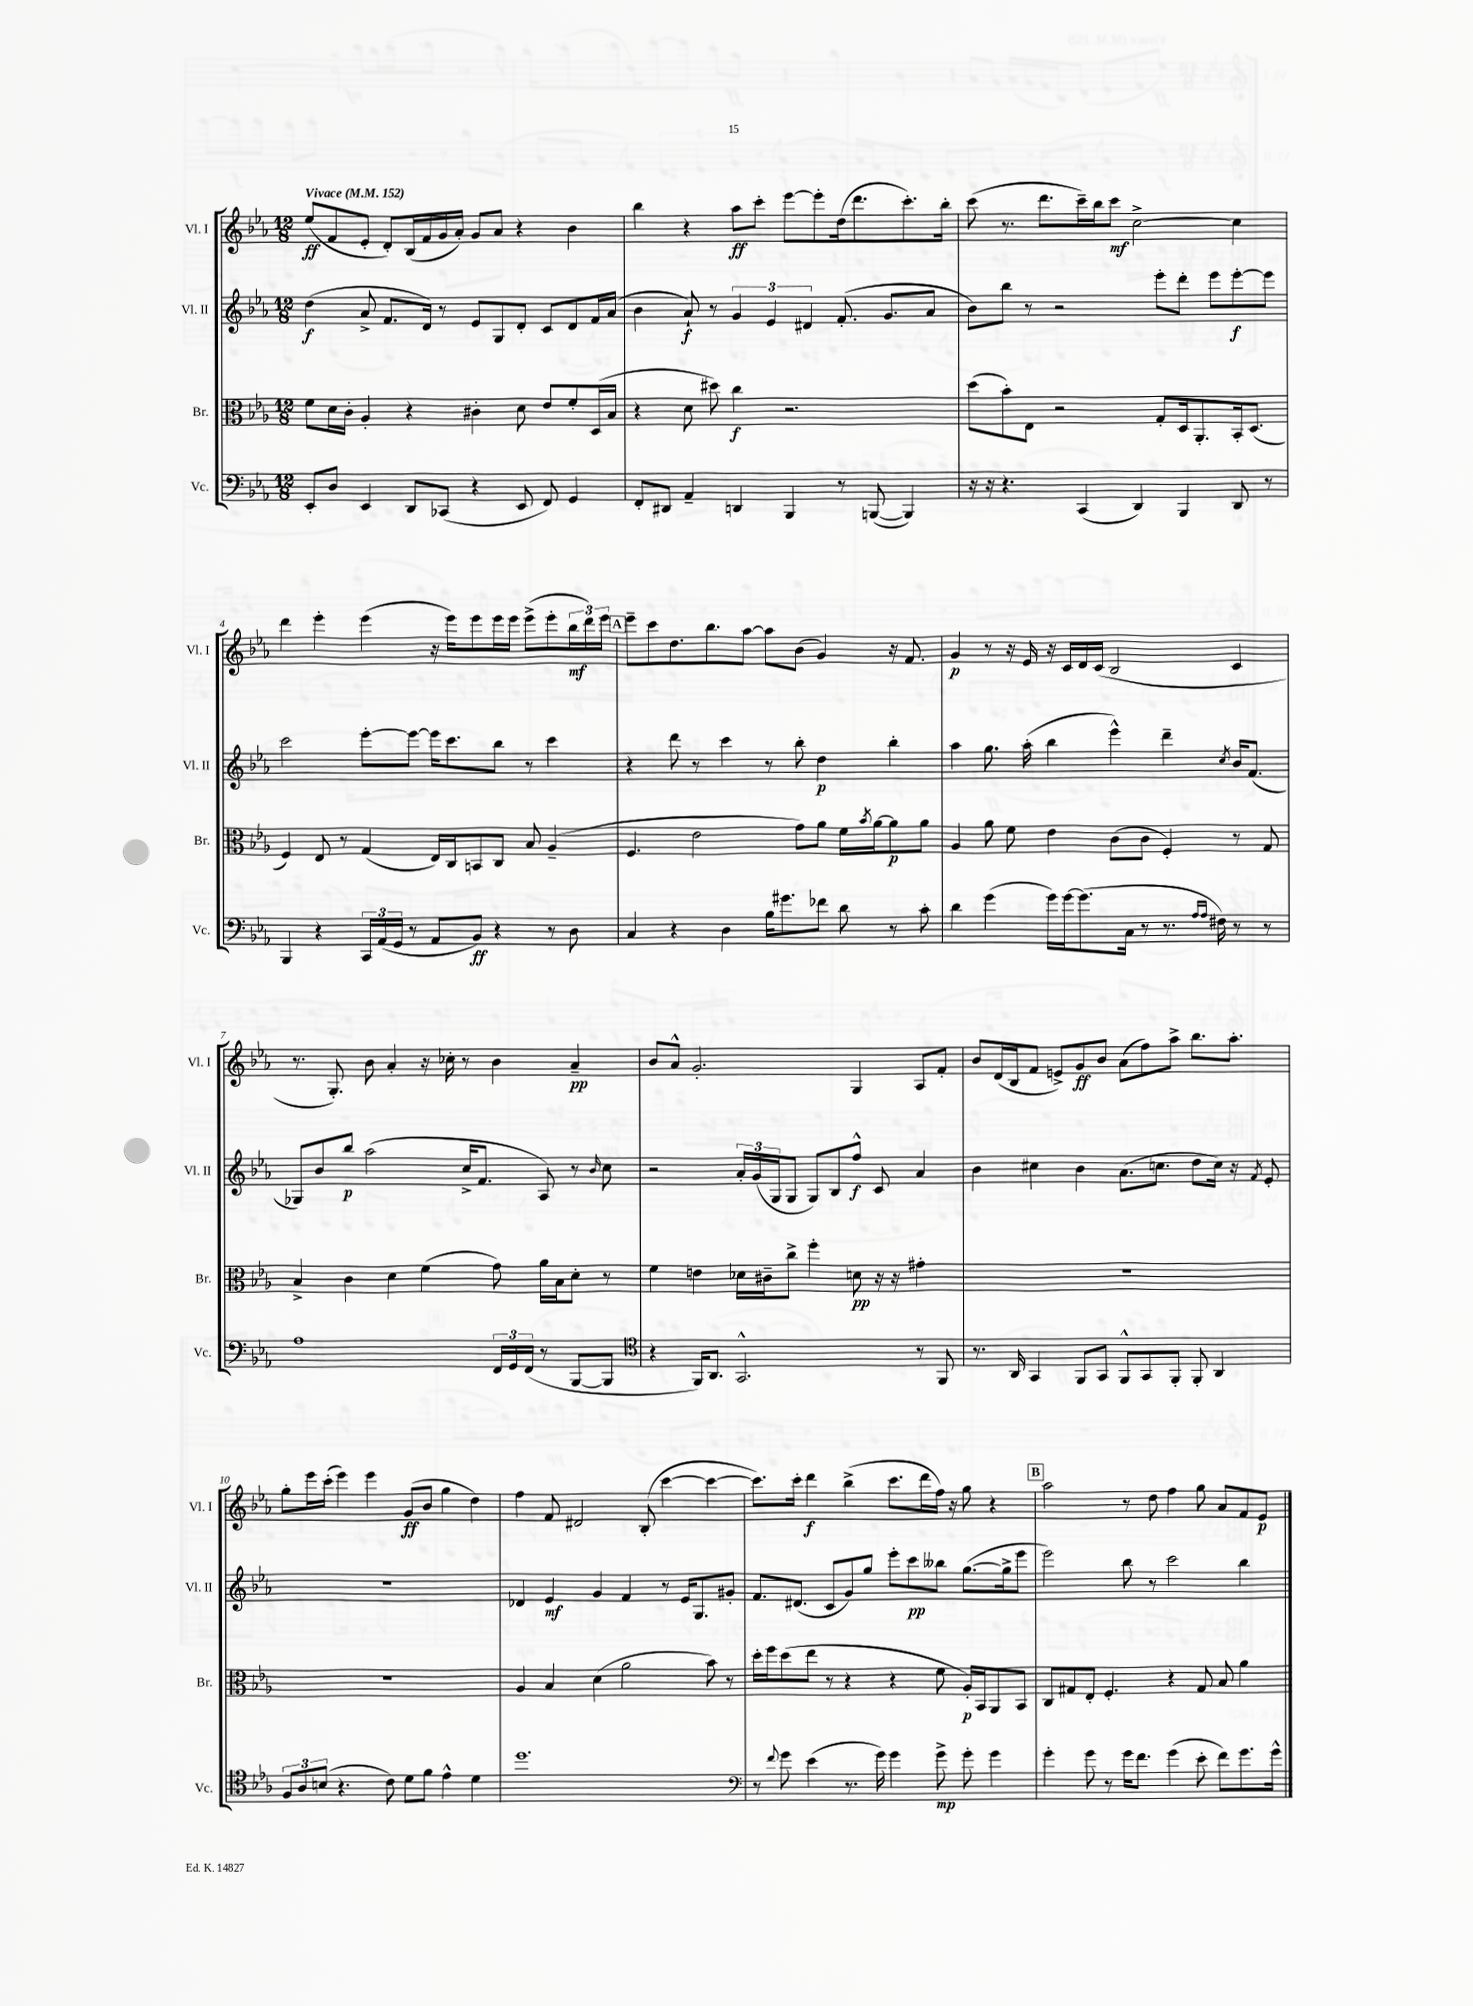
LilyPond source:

<<
\new StaffGroup <<
\new Staff = "s0" \with { instrumentName = "Vl. I" shortInstrumentName = "Vl. I" } {
    \clef treble \key ees \major \numericTimeSignature \time 12/8 \tempo "Vivace" 4 = 152
    ees''8\ff( f'8 ees'8-. d'8-.) bes16( f'16 g'16 aes'16-.) g'8 aes'8 r4 bes'4 |
    bes''4 r4 aes''8\ff c'''8-. ees'''8~ ees'''8-. d''16( d'''8. c'''8.-.) bes''16-. |
    c'''8( r8. d'''8. c'''16--) bes''16 c'''8\mf c''2~-> c''4 |
    d'''4 ees'''4-. ees'''4( r16 ees'''16) ees'''8 ees'''16 ees'''16 ees'''8->( ees'''8-. \tuplet 3/2 { bes''16\mf d'''16) ees'''16 } |
    \mark \markup { \box "A" } ees'''8-- c'''8 d''8. bes''8. aes''8~ aes''8 bes'8( g'4) r16 f'8. |
    g'4\p r8 r16 ees'16 r16 c'16 d'16 c'16( bes2 c'4 |
    r8. g8.-.) bes'8 aes'4-. r16 ces''16-. r8 bes'4 aes'4--\pp |
    bes'8 aes'8-^ g'2.-. g4 aes8 f'8-. |
    bes'8 d'16( bes16 f'8 e'8->) g'8\ff bes'8 aes'8( f''8) aes''8-> bes''8. aes''8.-. |
    g''8-. ees'''16 c'''16-.( ees'''4) ees'''4 g'8\ff( bes'8 g''4 d''4) |
    f''4 f'8 dis'2 bes8-.( c'''4~ c'''4~ |
    c'''8.) c'''16-. d'''4\f bes''4->( c'''8. d'''16 f''16) r16 g''8 r4 |
    \mark \markup { \box "B" } aes''2 r8 d''8 f''4 g''8 aes'8 f'8 ees'8\p \bar "|." |
}
\new Staff = "s1" \with { instrumentName = "Vl. II" shortInstrumentName = "Vl. II" } {
    \clef treble \key ees \major \numericTimeSignature \time 12/8
    d''4\f( aes'8-> f'8. d'16) r8 ees'8 g8 d'8-. c'8 d'8 f'16 aes'16( |
    bes'4 aes'8-!\f) r8 \tuplet 3/2 { g'4 ees'4 dis'4 } f'8.-.( g'8. aes'8 |
    bes'8) bes''8 r8 r2 ees'''8-. d'''8-. ees'''8 ees'''8~-.\f ees'''8 |
    c'''2 ees'''8~-. ees'''8~ ees'''16 c'''8. bes''8 r8 c'''4 |
    \mark \markup { \box "A" } r4 d'''8 r8 c'''4 r8 bes''8-. d''4\p bes''4-. |
    aes''4 g''8. aes''16-.( bes''4 ees'''4-^) d'''4-- \acciaccatura { c''8 } bes'16 f'8.( |
    ges8) bes'8 bes''8\p aes''2( c''16-> f'8. aes8) r8 \grace { bes'16 } c''8 |
    r2 \tuplet 3/2 { aes'16-. g'16( g16 } g8 g8) bes8 f''8-^\f c'8 aes'4 |
    bes'4 cis''4 bes'4 aes'8.( c''8. d''8 c''16) r16 \acciaccatura { f'8 } ees'8-. |
    R1. |
    des'4 ees'4\mf g'4 f'4 r8 ees'16 g8. gis'8-. |
    f'8. dis'8.( c'8 g'8) g''8 ees'''8-. c'''8\pp beses''8 g''8.~( g''16-> ees'''8 |
    \mark \markup { \box "B" } ees'''2) bes''8 r8 c'''2 bes''4 \bar "|." |
}
\new Staff = "s2" \with { instrumentName = "Br." shortInstrumentName = "Br." } {
    \clef alto \key ees \major \numericTimeSignature \time 12/8
    f'8 d'16 c'16-. aes4-. r4 cis'4-. d'8 ees'8 f'8-. d16( bes16 |
    r4 d'8 dis''8) c''4\f r2. |
    d''8( bes'8-.) ees8 r2 g8-. d16 aes,8.-. bes,16-. d8.( |
    f4) ees8 r8 g4( ees16) c16 b,8 c8 bes8 aes4--( |
    \mark \markup { \box "A" } f4. ees'2 g'8) aes'8 f'16 \acciaccatura { bes'8 } aes'16~ aes'8\p aes'8 |
    aes4 aes'8 f'8 ees'4 c'8( c'8 f4-.) r8 g8 |
    bes4-> c'4 d'4 f'4( g'8) aes'16 bes16 d'8-. r8 |
    f'4 e'4 des'16 cis'16-- c''8-> f''4-. d'8\pp r16 r16 gis'4-. |
    R1. |
    R1. |
    aes4 bes4 d'4( aes'2 bes'8) r8 |
    d''16-. f''16 d''8( ees''8 r8 r4 r4 f'8 aes16-.\p) bes,16 aes,8 bes,8 |
    \mark \markup { \box "B" } c8 gis8 ees8-. f4.-. r4 gis8 bes8 aes'4 \bar "|." |
}
\new Staff = "s3" \with { instrumentName = "Vc." shortInstrumentName = "Vc." } {
    \clef bass \key ees \major \numericTimeSignature \time 12/8
    ees,8-. d8 ees,4 d,8 ces,8( r4 ees,8 f,8) g,4 |
    f,8-. dis,8 aes,4-- d,4 bes,,4 r8 b,,8~( b,,4) |
    r16 r16 r4. c,4( d,4) bes,,4 d,8 r8 |
    bes,,4 r4 \tuplet 3/2 { c,16 aes,16( g,16 } r8 aes,8 bes,8\ff) r4 r8 d8 |
    \mark \markup { \box "A" } c4 r4 d4 bes16 gis'8. fes'8 d'8 r8 c'8-. |
    d'4 g'4( g'16) g'16~ g'8.( c16 r8 r8. \grace { aes16 aes16 } fis16) r8 r8 |
    aes1 \tuplet 3/2 { f,16 g,16 f,16( } r8 bes,,8~ bes,,8 |
    \clef tenor r4 f,16) aes,8. g,2.-^ r8 f,8 |
    r8. aes,16 g,4 f,8 g,8 f,8-^ g,8 f,8-. f,8-. aes,4 |
    \tuplet 3/2 { f8 aes8 b8( } r4. c'8) d'8 f'8 ees'4-^ d'4 |
    d''1. |
    \clef bass r8 \appoggiatura { f'8 } g'8 ees'4( r8. g'16) g'4 g'8->\mp g'8-. g'4 |
    \mark \markup { \box "B" } g'4-. g'8 r8 g'16 f'8. g'4( ees'8-. f'8) g'8. g'16-^ \bar "|." |
}
>>
>>
